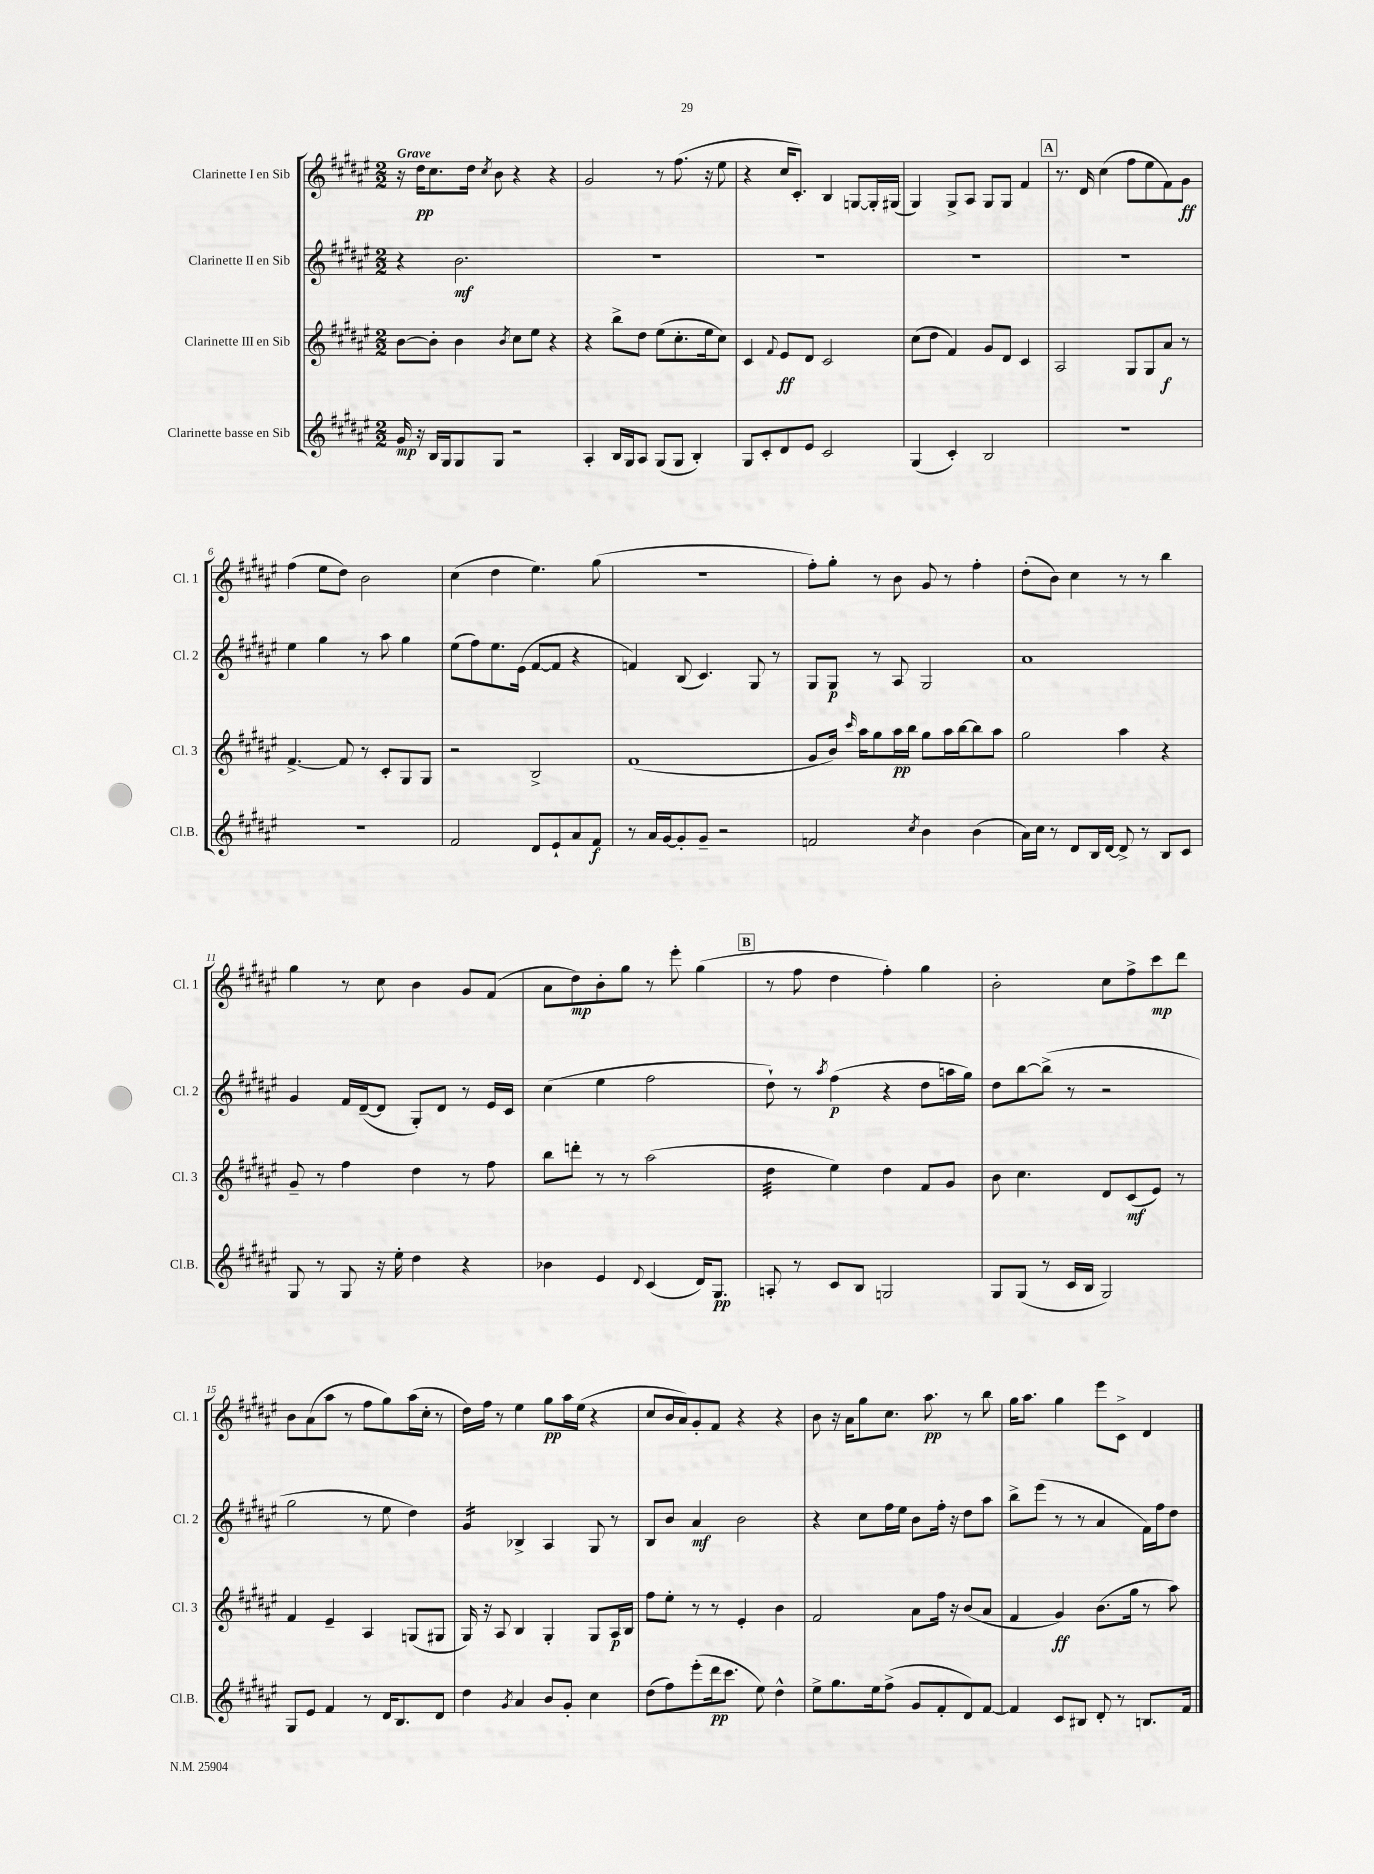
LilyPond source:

<<
\new StaffGroup <<
\new Staff = "s0" \with { instrumentName = "Clarinette I en Sib" shortInstrumentName = "Cl. 1" } {
    \clef treble \key fis \major \numericTimeSignature \time 2/2 \tempo "Grave"
    \autoBeamOff r16 dis''16[\pp cis''8. dis''16] \acciaccatura { cis''8 } b'8 r4 r4 |
    gis'2 r8 fis''8.( r16 eis''8 |
    r4 cis''16[ cis'8.]-.) b4 g8[~ g16-. gis16]( |
    gis4) gis8[-> ais8] gis8[ gis8] fis'4 |
    \mark \markup { \box "A" } r8. dis'16 cis''4( fis''8[ eis''8 fis'8) gis'8]\ff |
    fis''4( eis''8[ dis''8]) b'2 |
    cis''4( dis''4 eis''4.) gis''8( |
    R1 |
    fis''8[-.) gis''8]-. r8 b'8 gis'8 r8 fis''4-. |
    dis''8[-.( b'8]) cis''4 r8 r8 b''4 |
    gis''4 r8 cis''8 b'4 gis'8[ fis'8]( |
    ais'8[ dis''8\mp) b'8-. gis''8] r8 eis'''8-. gis''4( |
    \mark \markup { \box "B" } r8 fis''8 dis''4 fis''4-.) gis''4 |
    b'2-. cis''8[ fis''8-> cis'''8\mp dis'''8] |
    b'8[ ais'8( ais''8] r8 fis''8[ gis''8) ais''16( cis''16]-. r8 |
    dis''16[) fis''16] r8 eis''4 gis''8[\pp ais''16 eis''16]( r4 |
    cis''8[ b'16 ais'16) gis'8-. fis'8] r4 r4 |
    b'8 r16 ais'16[ gis''8 cis''8.] ais''8.\pp r8 b''8 |
    gis''16[ ais''8.] gis''4 eis'''8[ cis'8]-> dis'4 \bar "|." |
}
\new Staff = "s1" \with { instrumentName = "Clarinette II en Sib" shortInstrumentName = "Cl. 2" } {
    \clef treble \key fis \major \numericTimeSignature \time 2/2
    \autoBeamOff r4 b'2.\mf |
    R1 |
    R1 |
    R1 |
    \mark \markup { \box "A" } R1 |
    eis''4 gis''4 r8 ais''8 gis''4 |
    eis''8[( fis''8) eis''8. eis'16]( fis'8[~ fis'8] r4 |
    f'4) b8( cis'4.) gis8 r8 |
    gis8[ gis8]\p r8 ais8 gis2 |
    ais'1 |
    gis'4 fis'16[ dis'16~--( dis'8] gis8[-.) dis'8] r8 eis'16[ cis'16] |
    cis''4( eis''4 fis''2 |
    \mark \markup { \box "B" } dis''8-!) r8 \acciaccatura { ais''8 } fis''4\p( r4 dis''8[ a''16 gis''16]) |
    dis''8[ b''8~ b''8]->( r8 r2 |
    gis''2 r8 eis''8 dis''4) |
    gis'4:16 bes4-> ais4 gis8 r8 |
    b8[ b'8] ais'4\mf b'2 |
    r4 cis''8[ fis''16 eis''16] b'8[ fis''16]-. r16 dis''8[ ais''8] |
    b''8[-> eis'''8]( r8 r8 ais'4 fis'16[) fis''16 dis''8] \bar "|." |
}
\new Staff = "s2" \with { instrumentName = "Clarinette III en Sib" shortInstrumentName = "Cl. 3" } {
    \clef treble \key fis \major \numericTimeSignature \time 2/2
    \autoBeamOff b'8[~ b'8]-. b'4 \acciaccatura { b'8 } cis''8[ eis''8] r4 |
    r4 b''8[-> dis''8] eis''8[( cis''8.-. eis''16 cis''8]) |
    cis'4 \appoggiatura { fis'8 } eis'8[\ff dis'8] cis'2 |
    cis''8[( dis''8] fis'4) gis'8[ dis'8] cis'4 |
    \mark \markup { \box "A" } ais2 gis8[ gis8 ais'8]\f r8 |
    fis'4.~-> fis'8 r8 cis'8[-. gis8 gis8] |
    r2 b2-> |
    fis'1( |
    gis'8[ b'16]) \grace { cis'''16 } ais''16[ gis''8 ais''16\pp b''16] gis''8[ ais''16 b''16~ b''8 ais''8] |
    gis''2 ais''4 r4 |
    gis'8-- r8 fis''4 dis''4 r8 fis''8 |
    b''8[ d'''8]-. r8 r8 ais''2( |
    \mark \markup { \box "B" } dis''4:32 eis''4) dis''4 fis'8[ gis'8] |
    b'8 cis''4. dis'8[ cis'8\mf( eis'8]) r8 |
    fis'4 eis'4-- ais4 g8[( gis8] |
    gis16) r16 ais8 b4 gis4-. gis8[ ais16\p b16] |
    fis''8[ eis''8]-. r8 r8 eis'4-. b'4 |
    fis'2 ais'8[ fis''16] r16 b'8[( ais'8] |
    fis'4 gis'4\ff) b'8.[( gis''16] r8 ais''8) \bar "|." |
}
\new Staff = "s3" \with { instrumentName = "Clarinette basse en Sib" shortInstrumentName = "Cl.B." } {
    \clef treble \key fis \major \numericTimeSignature \time 2/2
    \autoBeamOff gis'16\mp r16 b16[ gis16 gis8 gis8] r2 |
    ais4-. b16[ gis16 ais8] gis8[( gis8] b4-.) |
    gis8[ cis'8-. dis'8 eis'8] cis'2 |
    gis4( cis'4-.) b2 |
    \mark \markup { \box "A" } R1 |
    R1 |
    fis'2 dis'8[ eis'8-! ais'8 fis'8]\f |
    r8 ais'16[ gis'16~ gis'8-. gis'8]-- r2 |
    f'2 \acciaccatura { cis''8 } b'4 b'4( |
    ais'16[) cis''16] r8 dis'8[ b16 dis'16]~ dis'8-> r8 b8[ cis'8] |
    gis8 r8 gis8 r16 eis''16-. dis''4 r4 |
    bes'4 eis'4 \appoggiatura { dis'8 } cis'4( dis'16[) gis8.]\pp |
    \mark \markup { \box "B" } a8-. r8 cis'8[ b8] g2 |
    gis8[ gis8]( r8 cis'16[ b16] gis2) |
    gis8[ eis'8] fis'4 r8 dis'16[ b8. dis'8] |
    dis''4 \acciaccatura { gis'8 } ais'4 b'8[ gis'8]-. cis''4 |
    dis''8[( fis''8) eis'''8-.( dis'''16\pp cis'''8.] eis''8) dis''4-^ |
    eis''8[-> gis''8. eis''16 fis''8]->( gis'8[ fis'8-. dis'8) fis'8]~ |
    fis'4 cis'8[ bis8] dis'8-. r8 b8.[ fis'16] \bar "|." |
}
>>
>>
